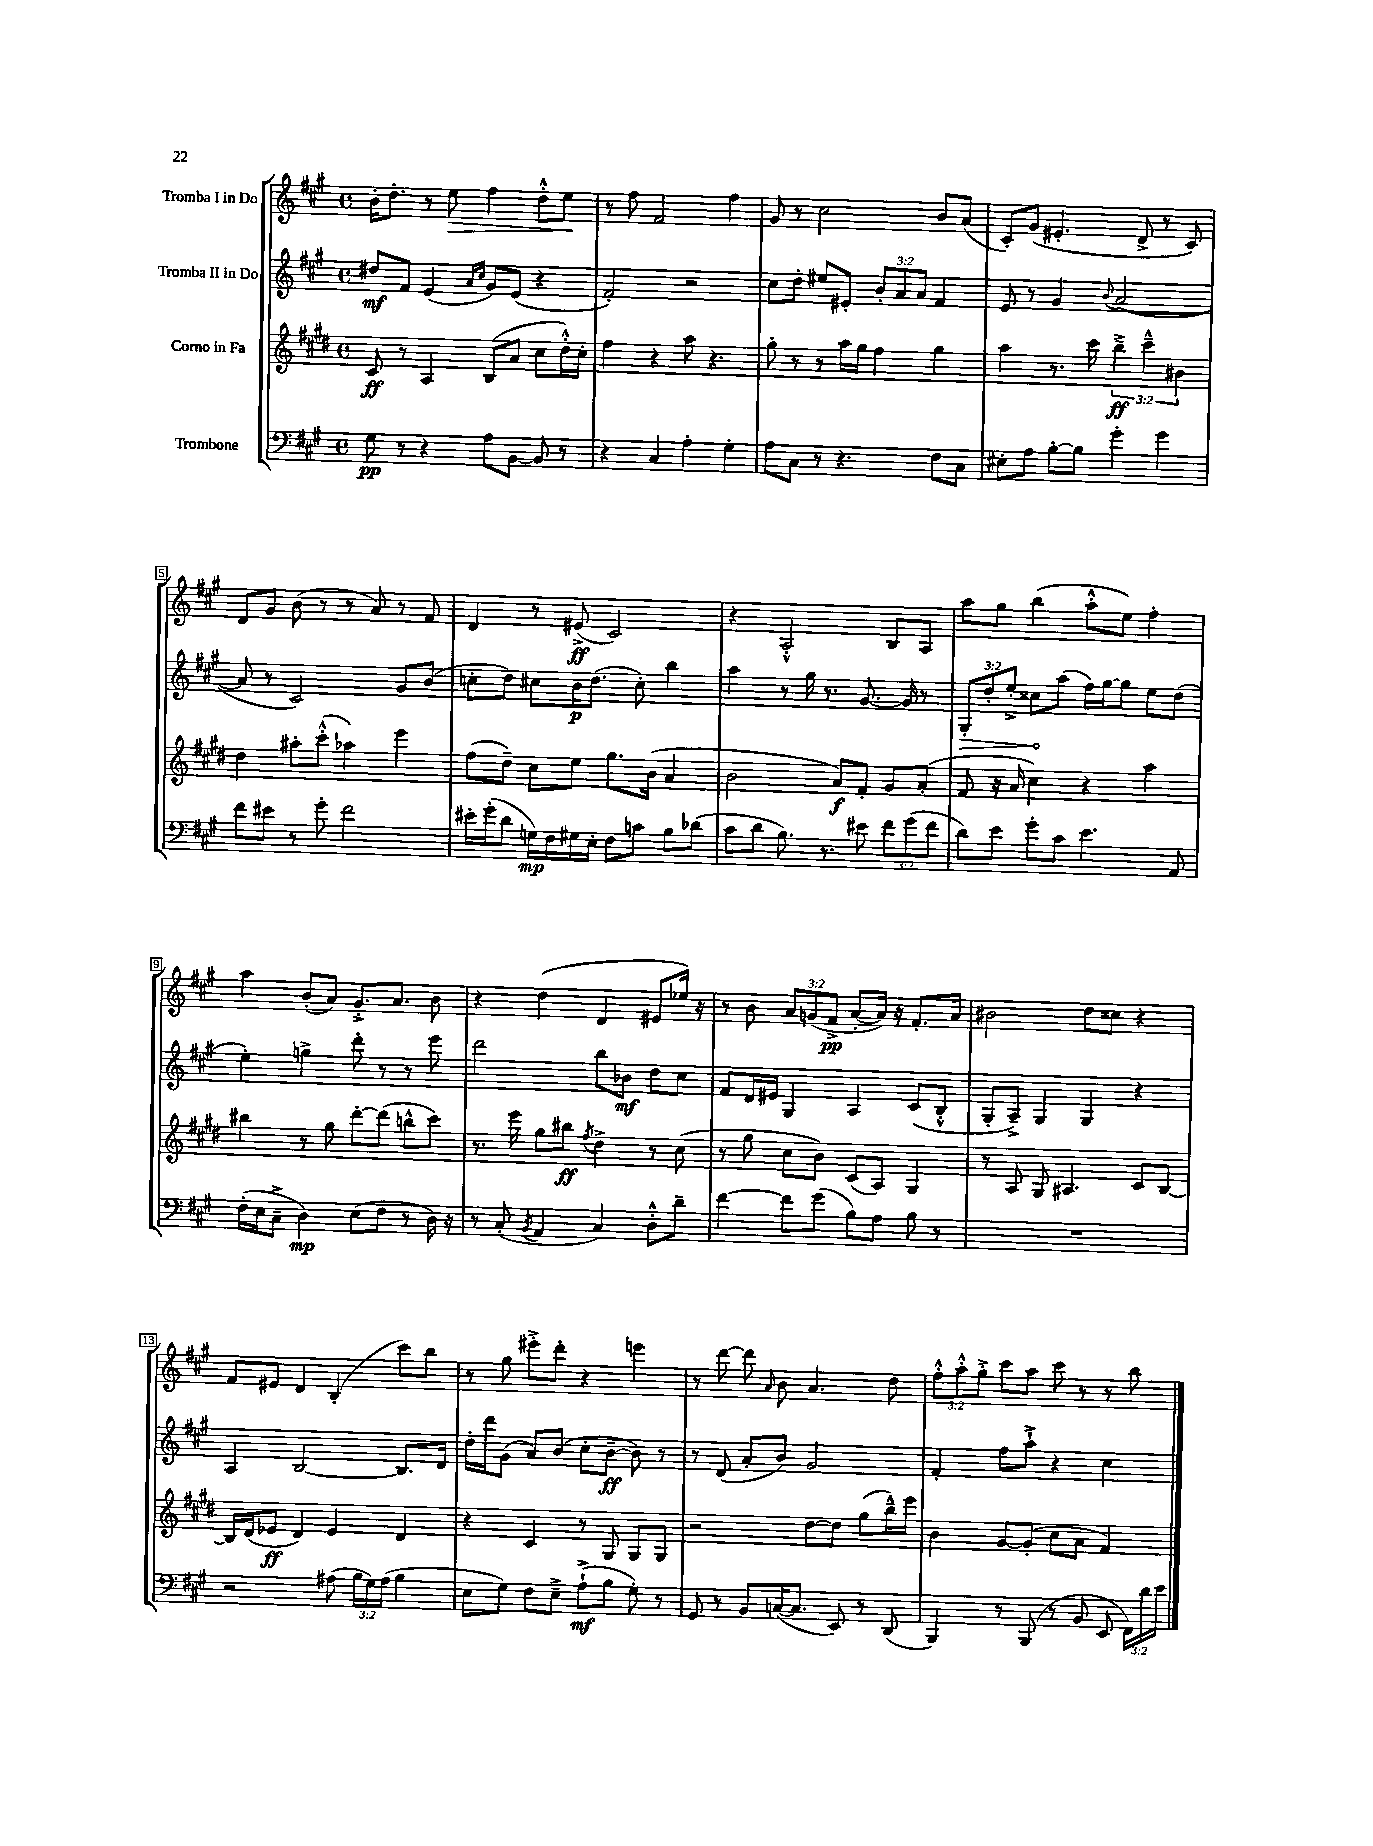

**kern	**dynam	**kern	**dynam	**kern	**dynam	**kern	**dynam
*part4	*part4	*part3	*part3	*part2	*part2	*part1	*part1
*staff4	*staff4	*staff3	*staff3	*staff2	*staff2	*staff1	*staff1
*I"Trombone	*	*I"Corno in Fa	*	*I"Tromba II in Do	*	*I"Tromba I in Do	*
*clefF4	*	*clefG2	*	*clefG2	*	*clefG2	*
*k[f#c#g#]	*	*k[f#c#g#d#]	*	*k[f#c#g#]	*	*k[f#c#g#]	*
*M4/4	*	*M4/4	*	*M4/4	*	*M4/4	*
*met(c)	*	*met(c)	*	*met(c)	*	*met(c)	*
=1	=1	=1	=1	=1	=1	=1	=1
8G#\	pp	8c#/	ff	8dd#X/L	mf	16b'\KL	.
.	.	.	.	.	.	8.dd'\J	.
8r	.	8r	.	8f#/J	.	.	.
4r	.	4A/	.	(4e/	.	8r	.
!	!	!	!	!	!	!	!LO:HP:b
.	.	.	.	.	.	8ee\	>
.	.	.	.	16qqa/LL	.	.	.
.	.	.	.	16qqcc#/JJ	.	.	.
8A\L	.	(8B/L	.	8g#/L)	.	4ff#\	.
[8BB\J	.	8a/J	.	(8e/J	.	.	.
8BB/]	.	8cc#\L	.	4r	.	8dd'^^\L	.
8r	.	16dd#'^^\L)	.	.	.	8ee\J	.
.	.	16cc#'\JJ	.	.	.	.	.
.	.	.	.	.	.	.	]
=2	=2	=2	=2	=2	=2	=2	=2
4r	.	4ff#\	.	2f#'/)	.	8r	.
.	.	.	.	.	.	8ff#\	.
4C#/	.	4r	.	.	.	2f#/	.
4A'\	.	8aa\	.	2r	.	.	.
.	.	4.r	.	.	.	.	.
4G#'\	.	.	.	.	.	4ff#\	.
=3	=3	=3	=3	=3	=3	=3	=3
8A\L	.	8gg#'\	.	8cc#\L	.	8g#/	.
8C#\J	.	8r	.	8dd'\J	.	8r	.
8r	.	8r	.	8ee#X/L	.	2cc#\	.
4.r	.	16aa\LL	.	8e#X'/J	.	.	.
.	.	16gg#\JJ	.	.	.	.	.
.	.	4ff#\	.	12b'/L	.	.	.
.	.	.	.	12a/	.	.	.
.	.	.	.	12a/J	.	.	.
8F#\L	.	4gg#\	.	4f#/	.	8b/L	.
8C#\J	.	.	.	.	.	(8a/J	.
=4	=4	=4	=4	=4	=4	=4	=4
8E#X'\L	.	4aa\	.	8e/	.	8c#'/L)	.
8A\J	.	.	.	8r	.	(8g#/J	.
[8B'\L	.	8.r	.	4g#/	.	4.e#X'/	.
8B\J]	.	.	.	.	.	.	.
.	.	16ccc#\	.	.	.	.	.
.	.	.	.	8qqb/	.	.	.
4g#'\	.	6bb~^\	ff	([2a/	.	.	.
.	.	.	.	.	.	8d^/	.
.	.	6ccc#~^^\	.	.	.	.	.
4g#\	.	.	.	.	.	8r	.
.	.	6b#X\	.	.	.	.	.
.	.	.	.	.	.	8c#/)	.
!!LO:LB:g=z
=5	=5	=5	=5	=5	=5	=5	=5
8f#\L	.	4dd#\	.	8a/]	.	8d/L	.
8e#X\J	.	.	.	8r	.	8g#/J	.
8r	.	8aa#X'\L	.	2c#/)	.	(8b\	.
8g#'\	.	(8ccc#'^^\J	.	.	.	8r	.
2f#\	.	4aa-X\)	.	.	.	8r	.
.	.	.	.	.	.	8a/)	.
.	.	4eee\	.	8g#/L	.	8r	.
.	.	.	.	(8b/J	.	8f#/	.
=6	=6	=6	=6	=6	=6	=6	=6
16e#X'\LL	.	(8ff#\L	.	8ccn'\L	.	4d/	.
(16g#'\J	.	.	.	.	.	.	.
8d\J	.	8dd#~\J)	.	8dd\J)	.	.	.
16Gn\LL)	mp	8cc#\L	.	8cc#X\L	.	8r	.
16F#\	.	.	.	.	.	.	.
16G#X\	.	8ee\J	.	16b\K	p	(8e#X^/	ff
16E'\JJ	.	.	.	(8.dd\J	.	.	.
8F#\L	.	8.gg#\L	.	.	.	2c#/)	.
8cn\J	.	.	.	8cc#'\)	.	.	.
.	.	(16b\Jk	.	.	.	.	.
8B\L	.	4a/	.	4bb\	.	.	.
(8d-X\J	.	.	.	.	.	.	.
=7	=7	=7	=7	=7	=7	=7	=7
8c#\L	.	2b\	.	4aa\	.	4r	.
8d\J	.	.	.	.	.	.	.
8.B\)	.	.	.	8r	.	2A'^^/	.
.	.	.	.	16gg#\	.	.	.
8.r	.	.	.	8.r	.	.	.
.	.	8a/L)	f	.	.	.	.
8e#X\	.	8f#'/J	.	[8.g#/	.	.	.
12f#\L	.	8g#/L	.	.	.	8B/L	.
.	.	.	.	16g#/]	.	.	.
(12g#\	.	.	.	.	.	.	.
.	.	(8a'/J	.	8r	.	8A/J	.
12f#\J	.	.	.	.	.	.	.
=8	=8	=8	=8	=8	=8	=8	=8
!	!	!	!	!	!LO:HP:b	!	!
8d\L)	.	8f#/	.	12G#'/L	>	8aa\L	.
.	.	.	.	12dd'/	.	.	.
8e\J	.	16r	.	.	.	8gg#\J	.
.	.	.	.	12ee'^/J	.	.	.
.	.	16a/	.	.	.	.	.
8g#'\L	.	4cc#\)	.	8cc##X\L	.	(4bb\	.
8c#\J	.	.	.	(8aa\J	]	.	.
4.e\	.	4r	.	16ff#\LL)	.	8aa'^^\L	.
.	.	.	.	[16gg#\J	.	.	.
.	.	.	.	8gg#\J]	.	8ee\J)	.
.	.	4aa\	.	8ee\L	.	4ff#'\	.
8AA/	.	.	.	(8dd\J	.	.	.
!!LO:LB:g=z
=9	=9	=9	=9	=9	=9	=9	=9
(16F#'\LL	.	4bb#X\	.	4ee'\)	.	4aa\	.
16E\J	.	.	.	.	.	.	.
8C#~^\J	.	.	.	.	.	.	.
4D\)	mp	8r	.	4ggn^\	.	(8b'/L	.
.	.	8gg#\	.	.	.	8a/J)	.
(8E\L	.	[8ddd#'\L	.	8ddd'\	.	8.g#'^/L	.
8F#\J	.	(8ddd#\J]	.	8r	.	.	.
.	.	.	.	.	.	8.a/J	.
8r	.	8bbn^^\L	.	8r	.	.	.
16D\)	.	8ccc#\J)	.	8eee\	.	8b\	.
16r	.	.	.	.	.	.	.
=10	=10	=10	=10	=10	=10	=10	=10
8r	.	8.r	.	2ddd\	.	4r	.
(8C#'/	.	.	.	.	.	.	.
.	.	16eee\	.	.	.	.	.
8qBB/	.	.	.	.	.	.	.
4AA/	.	8gg#\L	.	.	.	(4dd\	.
.	.	8bb#X\J	ff	.	.	.	.
.	.	8qff#/	.	.	.	.	.
4C#/)	.	4dd#^\	.	8bb\L	.	4d/	.
.	.	.	.	8b-X\J	mf	.	.
8D'^^\L	.	8r	.	8dd\L	.	8e#X/L	.
8d~\J	.	(8cc#\	.	8cc#\J	.	16ee-X/Jk)	.
.	.	.	.	.	.	16r	.
=11	=11	=11	=11	=11	=11	=11	=11
[4f#\	.	8r	.	8f#/L	.	8r	.
.	.	8gg#\	.	16d/L	.	8b\	.
.	.	.	.	16e#X/JJ	.	.	.
8f#\L]	.	8cc#\L	.	4G#/	.	12a/L	.
.	.	.	.	.	.	(12gn/	.
(8g#\J	.	8b\J)	.	.	.	.	.
.	.	.	.	.	.	12f#^/J	pp
8B\L)	.	(8c#/L	.	4A/	.	[8a'/L	.
8A\J	.	8A/J)	.	.	.	16a/Jk])	.
.	.	.	.	.	.	16r	.
8B\	.	4G#/	.	(8c#/L	.	8.f#'/L	.
8r	.	.	.	8B'^^/J	.	.	.
.	.	.	.	.	.	16a/Jk	.
=12	=12	=12	=12	=12	=12	=12	=12
1r	.	8r	.	8G#'/L	.	2b#X\	.
.	.	8A/	.	8A~^/J)	.	.	.
.	.	8G#/	.	4G#/	.	.	.
.	.	4.A#X/	.	.	.	.	.
.	.	.	.	4G#/	.	8dd\L	.
.	.	.	.	.	.	8cc##X\J	.
.	.	8c#/L	.	4r	.	4r	.
.	.	[8B/J	.	.	.	.	.
!!LO:LB:g=z
=13	=13	=13	=13	=13	=13	=13	=13
2r	.	16B/LL]	.	4A/	.	8f#/L	.
.	.	(16d#/J	.	.	.	.	.
.	.	8e-X/J	ff	.	.	8e#X/J	.
.	.	4d#/)	.	[2B/	.	4d/	.
(8A#X\	.	4e-/	.	.	.	(4B'/	.
24B\LL	.	.	.	.	.	.	.
24G#\)	.	.	.	.	.	.	.
(24A#\JJ	.	.	.	.	.	.	.
4B\	.	4d#/	.	8.B/L]	.	8ccc#\L)	.
.	.	.	.	.	.	8bb\J	.
.	.	.	.	16d/Jk	.	.	.
=14	=14	=14	=14	=14	=14	=14	=14
8E\L	.	4r	.	16dd'\LL	.	8r	.
.	.	.	.	16ddd\J	.	.	.
8G#\J)	.	.	.	(8g#\J	.	8gg#\	.
8F#\L	.	4c#/	.	8a/L)	.	8eee#X'^\L	.
8E~^\J	.	.	.	(8b/J	.	8ddd'\J	.
(8A`^\L	mf	8r	.	8cc#'\L	.	4r	.
8B\J	.	8G#/	.	[8b~\J	ff	.	.
8G#'\)	.	8G#/L	.	8b\])	.	4eeen\	.
8r	.	8G#/J	.	8r	.	.	.
=15	=15	=15	=15	=15	=15	=15	=15
8GG#/	.	2r	.	8r	.	8r	.
8r	.	.	.	(8d/	.	[8ddd\	.
8BB/L	.	.	.	8a'/L	.	8ddd\]	.
.	.	.	.	.	.	16qqa/	.
([16Cn/K	.	.	.	8b/J)	.	8b\	.
8.C/J]	.	.	.	.	.	.	.
.	.	[8dd#\L	.	2g#/	.	4.a/	.
8EE/)	.	8dd#\J]	.	.	.	.	.
8r	.	(8gg#\L	.	.	.	.	.
(8DD/	.	16bb~^^\L)	.	.	.	8dd\	.
.	.	16eee\JJ	.	.	.	.	.
=16	=16	=16	=16	=16	=16	=16	=16
4BBB/)	.	4b\	.	4f#'/	.	12ff#'^^\L	.
.	.	.	.	.	.	12aa'^^\	.
.	.	.	.	.	.	12gg#'^\J	.
8r	.	[8g#/L	.	8ff#\L	.	8ccc#\L	.
(8BBB/	.	(8g#'/J]	.	8aa`^\J	.	8aa\J	.
8r	.	8cc#\L	.	4r	.	8ccc#\	.
8BB/	.	8a\J	.	.	.	8r	.
8EE/	.	4f#/)	.	4cc#\	.	8r	.
24FF#\LL)	.	.	.	.	.	8bb\	.
24d\	.	.	.	.	.	.	.
24e\JJ	.	.	.	.	.	.	.
==	==	==	==	==	==	==	==
*-	*-	*-	*-	*-	*-	*-	*-
